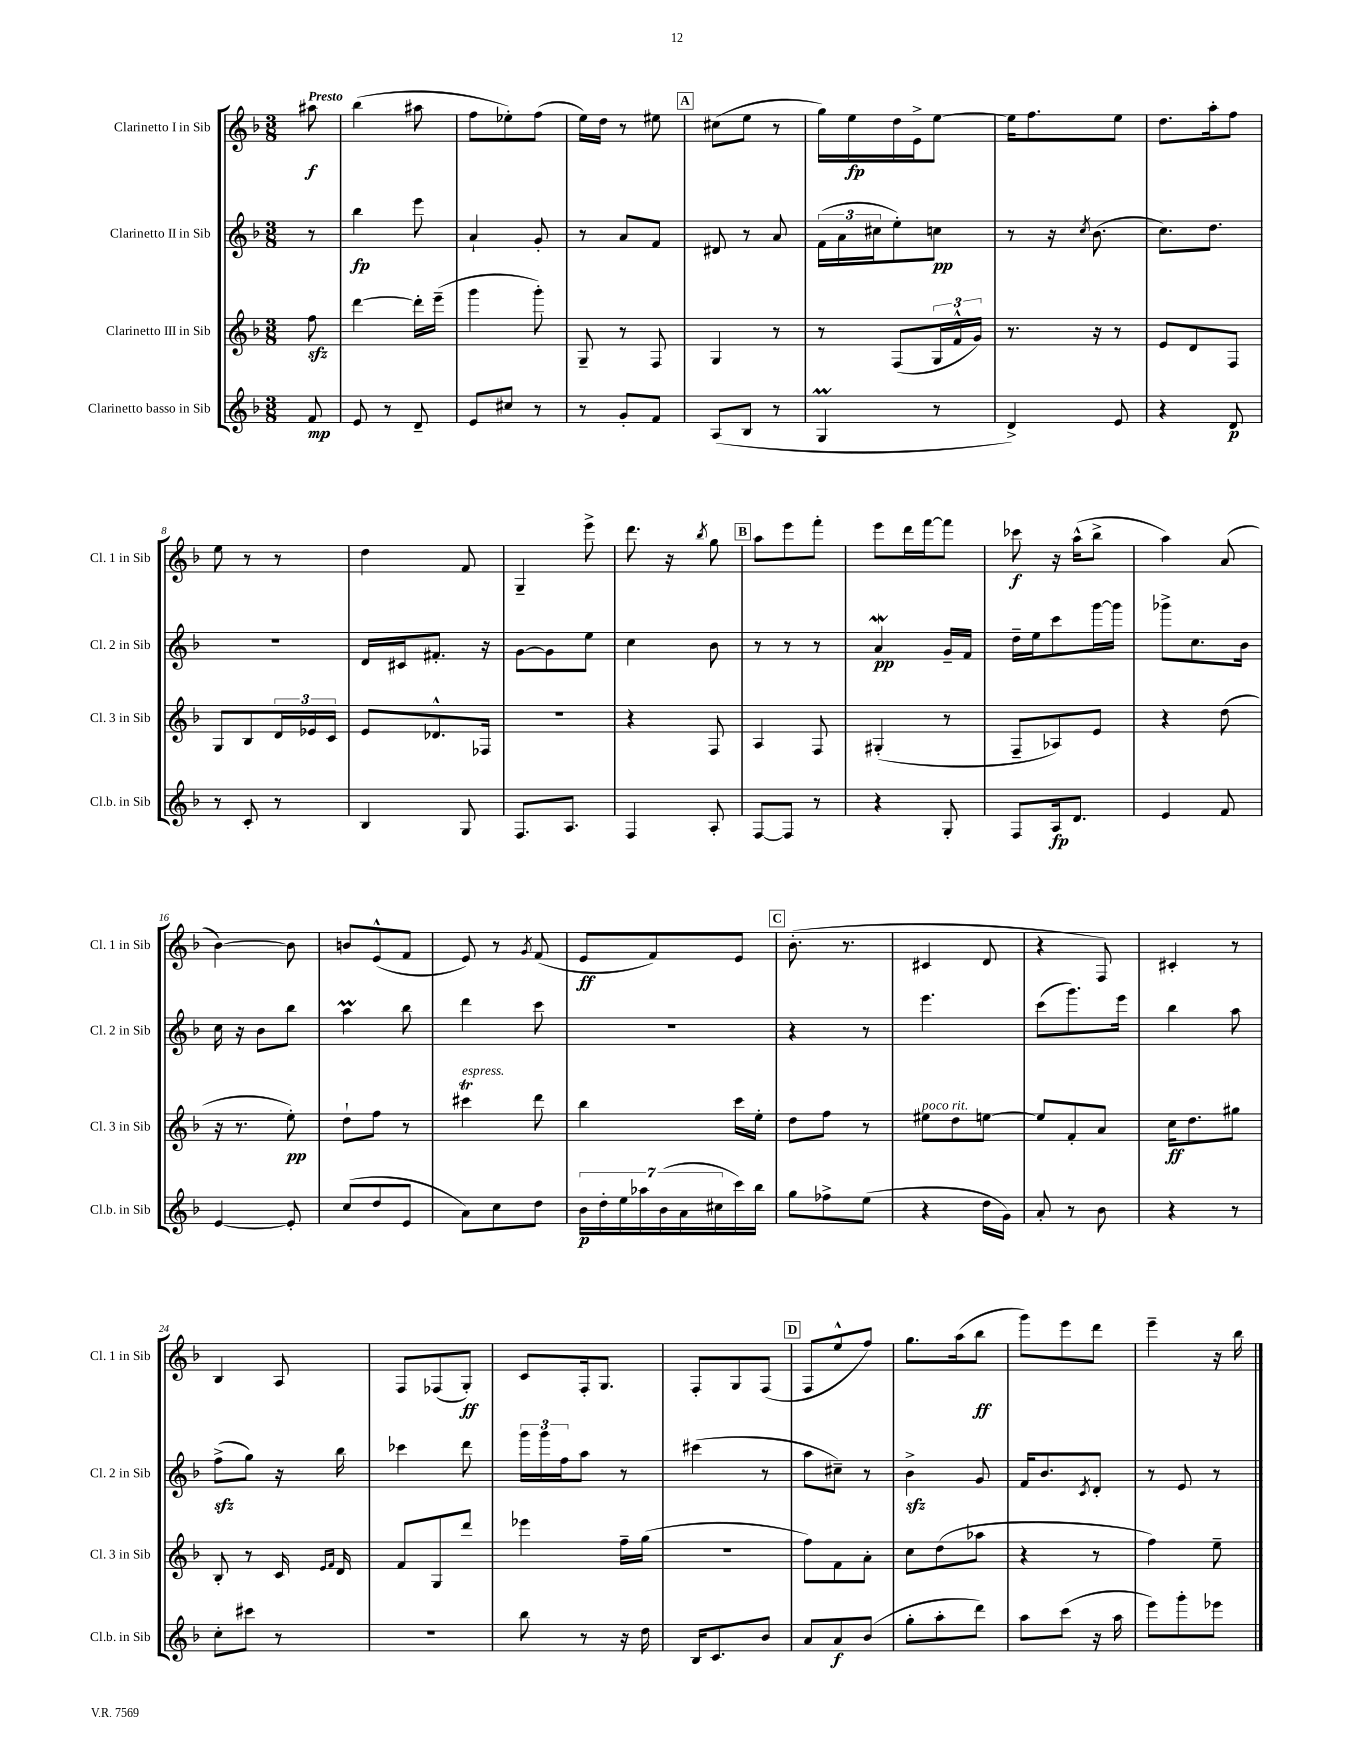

**kern	**dynam	**kern	**dynam	**kern	**dynam	**kern	**dynam
*part4	*part4	*part3	*part3	*part2	*part2	*part1	*part1
*staff4	*staff4	*staff3	*staff3	*staff2	*staff2	*staff1	*staff1
*I"Clarinetto basso in Sib	*	*I"Clarinetto III in Sib	*	*I"Clarinetto II in Sib	*	*I"Clarinetto I in Sib	*
*I'Cl.b. in Sib	*	*I'Cl. 3 in Sib	*	*I'Cl. 2 in Sib	*	*I'Cl. 1 in Sib	*
*clefG2	*	*clefG2	*	*clefG2	*	*clefG2	*
*k[b-]	*	*k[b-]	*	*k[b-]	*	*k[b-]	*
*M3/8	*	*M3/8	*	*M3/8	*	*M3/8	*
=	=	=	=	=	=	=	=
!	!	!	!	!	!	!LO:TX:a:B:t=Presto	!
8f/	mp	8ffzz\	.	8r	.	8aa#X\	f
=1	=1	=1	=1	=1	=1	=1	=1
8e/	.	[4ddd\	.	4bb-\	fp	(4bb-\	.
8r	.	.	.	.	.	.	.
8d~/	.	16ddd'\LL]	.	8eee\	.	8aa#X\	.
.	.	(16eee~\JJ	.	.	.	.	.
=2	=2	=2	=2	=2	=2	=2	=2
8e/L	.	4ggg\	.	4a`/	.	8ff\L	.
8cc#X/J	.	.	.	.	.	8ee-X'\)	.
8r	.	8ggg'\)	.	8g'/	.	(8ff\J	.
=3	=3	=3	=3	=3	=3	=3	=3
8r	.	8G~/	.	8r	.	16ee\LL)	.
.	.	.	.	.	.	16dd\JJ	.
8g'/L	.	8r	.	8a/L	.	8r	.
8f/J	.	8F/	.	8f/J	.	8ee#X\	.
!!LO:REH:place=s1:t=A
=4	=4	=4	=4	=4	=4	=4	=4
(8A/L	.	4G/	.	8d#X/	.	(8cc#X\L	.
8B-/J	.	.	.	8r	.	8ee\J	.
8r	.	8r	.	8a/	.	8r	.
=5	=5	=5	=5	=5	=5	=5	=5
4GM/	.	8r	.	(24f\LL	.	16gg\LL)	.
.	.	.	.	24a\	.	.	.
.	.	.	.	.	.	16ee\	fp
.	.	.	.	24cc#X\J	.	.	.
.	.	(8F/L	.	8ee'\)	.	16dd\	.
.	.	.	.	.	.	16e^\J	.
8r	.	24G/L	.	8ccn\J	pp	[8ee\J	.
.	.	24f^^/	.	.	.	.	.
.	.	24g/JJ)	.	.	.	.	.
=6	=6	=6	=6	=6	=6	=6	=6
4d^/)	.	8.r	.	8r	.	16ee\KL]	.
.	.	.	.	.	.	8.ff\	.
.	.	.	.	16r	.	.	.
.	.	.	.	8qcc/	.	.	.
.	.	16r	.	(8.b-\	.	.	.
8e/	.	8r	.	.	.	8ee\J	.
=7	=7	=7	=7	=7	=7	=7	=7
4r	.	8e/L	.	8.cc\L)	.	8.dd\L	.
.	.	8d/	.	.	.	.	.
.	.	.	.	8.dd\J	.	16aa'\k	.
8d/	p	8F/J	.	.	.	8ff\J	.
!!LO:LB:g=z
=8	=8	=8	=8	=8	=8	=8	=8
8r	.	8G/L	.	4.r	.	8ee\	.
8c'/	.	8B-/	.	.	.	8r	.
8r	.	24d/L	.	.	.	8r	.
.	.	24e-X/	.	.	.	.	.
.	.	24c/JJ	.	.	.	.	.
=9	=9	=9	=9	=9	=9	=9	=9
4B-/	.	8e/L	.	16d/LL	.	4dd\	.
.	.	.	.	16c#X/J	.	.	.
.	.	8.d-X^^/	.	8.f#X'/J	.	.	.
8G/	.	.	.	.	.	8f/	.
.	.	16F-X/Jk	.	16r	.	.	.
=10	=10	=10	=10	=10	=10	=10	=10
8.F/L	.	4.r	.	[8g\L	.	4G~/	.
.	.	.	.	8g\]	.	.	.
8.A/J	.	.	.	.	.	.	.
.	.	.	.	8ee\J	.	8eee^\	.
=11	=11	=11	=11	=11	=11	=11	=11
4F/	.	4r	.	4cc\	.	8.ddd\	.
.	.	.	.	.	.	16r	.
.	.	.	.	.	.	8qbb-/	.
8A'/	.	8F/	.	8b-\	.	8gg\	.
!!LO:REH:place=s1:t=B
=12	=12	=12	=12	=12	=12	=12	=12
[8F/L	.	4A/	.	8r	.	8aa\L	.
8F/J]	.	.	.	8r	.	8eee\	.
8r	.	8F/	.	8r	.	8fff'\J	.
=13	=13	=13	=13	=13	=13	=13	=13
4r	.	(4G#X'/	.	4aW/	pp	8eee\L	.
.	.	.	.	.	.	16ddd\L	.
.	.	.	.	.	.	[16fff\J	.
8G'/	.	8r	.	16g~/LL	.	8fff\J]	.
.	.	.	.	16f/JJ	.	.	.
=14	=14	=14	=14	=14	=14	=14	=14
8F/L	.	8F~/L	.	16dd~\LL	.	8ccc-X\	f
.	.	.	.	16ee\J	.	.	.
16A/k	fp	8A-X/)	.	8ccc\	.	16r	.
8.d/J	.	.	.	.	.	(16aa^^\KL	.
.	.	8e/J	.	[16ggg\L	.	8bb-^\J	.
.	.	.	.	16ggg\JJ]	.	.	.
=15	=15	=15	=15	=15	=15	=15	=15
4e/	.	4r	.	8ggg-X^\L	.	4aa\)	.
.	.	.	.	8.cc\	.	.	.
8f/	.	(8dd\	.	.	.	(8a/	.
.	.	.	.	16b-\Jk	.	.	.
!!LO:LB:g=z
=16	=16	=16	=16	=16	=16	=16	=16
[4e/	.	16r	.	16cc\	.	[4b-\)	.
.	.	8.r	.	16r	.	.	.
.	.	.	.	8b-\L	.	.	.
8e'/]	.	8ee'\)	pp	8bb-\J	.	8b-\]	.
=17	=17	=17	=17	=17	=17	=17	=17
(8cc/L	.	8dd`\L	.	4aam\	.	8bn/L	.
8dd/	.	8ff\J	.	.	.	(8e^^/	.
8e/J	.	8r	.	8bb-\	.	8f/J	.
=18	=18	=18	=18	=18	=18	=18	=18
!	!	!LO:TX:a:i:t=espress.	!	!	!	!	!
8a\L)	.	4ccc#Xt\	.	4ddd\	.	8e/)	.
8cc\	.	.	.	.	.	8r	.
.	.	.	.	.	.	8qg/	.
8dd\J	.	8ddd\	.	8ccc\	.	(8f/	.
=19	=19	=19	=19	=19	=19	=19	=19
28b-\LL	p	4bb-\	.	4.r	.	8e/L	ff
28dd'\	.	.	.	.	.	.	.
28ee\	.	.	.	.	.	.	.
28aa-X\	.	.	.	.	.	.	.
.	.	.	.	.	.	8f/)	.
(28b-\	.	.	.	.	.	.	.
28a\	.	.	.	.	.	.	.
28cc#X\	.	.	.	.	.	.	.
16ccc\)	.	16ccc\LL	.	.	.	8e/J	.
16bb-\JJ	.	16ee'\JJ	.	.	.	.	.
!!LO:REH:place=s1:t=C
=20	=20	=20	=20	=20	=20	=20	=20
8gg\L	.	8dd\L	.	4r	.	(8.b-'\	.
8ff-X^\	.	8ff\J	.	.	.	.	.
.	.	.	.	.	.	8.r	.
(8ee\J	.	8r	.	8r	.	.	.
=21	=21	=21	=21	=21	=21	=21	=21
!	!	!LO:TX:a:i:t=poco rit.	!	!	!	!	!
4r	.	8ee#X\L	.	4.eee\	.	4c#X/	.
.	.	8dd\	.	.	.	.	.
16dd\LL	.	[8een\J	.	.	.	8d/	.
16g\JJ)	.	.	.	.	.	.	.
=22	=22	=22	=22	=22	=22	=22	=22
8a'/	.	8ee/L]	.	(8ccc\L	.	4r	.
8r	.	8f'/	.	8.ggg\)	.	.	.
8b-\	.	8a/J	.	.	.	8F/)	.
.	.	.	.	16eee\Jk	.	.	.
=23	=23	=23	=23	=23	=23	=23	=23
4r	.	16cc\KL	ff	4bb-\	.	4c#X'/	.
.	.	8.dd\	.	.	.	.	.
8r	.	8gg#X\J	.	8aa\	.	8r	.
!!LO:LB:g=z
=24	=24	=24	=24	=24	=24	=24	=24
8cc'\L	.	8B-'/	.	(8ffzz^\L	.	4B-/	.
8ccc#X\J	.	8r	.	8gg\J)	.	.	.
8r	.	16c/	.	16r	.	8A/	.
.	.	16qqe/LL	.	.	.	.	.
.	.	16qqf/JJ	.	.	.	.	.
.	.	16d/	.	16bb-\	.	.	.
=25	=25	=25	=25	=25	=25	=25	=25
4.r	.	8f/L	.	4ccc-X\	.	8F/L	.
.	.	8G/	.	.	.	(8F-X/	.
.	.	8ddd/J	.	8ddd\	.	8G'/J)	ff
=26	=26	=26	=26	=26	=26	=26	=26
8bb-\	.	4eee-X\	.	24ggg\LL	.	8c/L	.
.	.	.	.	24ggg\	.	.	.
.	.	.	.	24ff\J	.	.	.
8r	.	.	.	8aa\J	.	16F'/k	.
.	.	.	.	.	.	8.G/J	.
16r	.	16ff~\LL	.	8r	.	.	.
16dd\	.	(16gg\JJ	.	.	.	.	.
=27	=27	=27	=27	=27	=27	=27	=27
16B-/KL	.	4.r	.	(4ccc#X\	.	8F'/L	.
8.c/	.	.	.	.	.	.	.
.	.	.	.	.	.	8G/	.
8b-/J	.	.	.	8r	.	(8F/J	.
!!LO:REH:place=s1:t=D
=28	=28	=28	=28	=28	=28	=28	=28
8a/L	.	8ff\L)	.	8aa\L	.	8F/L	.
8a/	f	8f\	.	8cc#X~\J)	.	8ee^^/	.
(8b-/J	.	8a'\J	.	8r	.	8ff/J)	.
=29	=29	=29	=29	=29	=29	=29	=29
8gg'\L	.	8cc\L	.	4b-zz^\	.	8.gg\L	.
8aa'\	.	(8dd\	.	.	.	.	.
.	.	.	.	.	.	(16aa\k	.
8ddd\J)	.	8aa-X\J	.	8g/	.	8bb-\J	ff
=30	=30	=30	=30	=30	=30	=30	=30
8aa\L	.	4r	.	16f/KL	.	8ggg\L)	.
.	.	.	.	8.b-/	.	.	.
(8ccc\J	.	.	.	.	.	8eee\	.
.	.	.	.	8qc/	.	.	.
16r	.	8r	.	8d'/J	.	8ddd\J	.
16aa\	.	.	.	.	.	.	.
=31	=31	=31	=31	=31	=31	=31	=31
8eee\L)	.	4ff\)	.	8r	.	4eee~\	.
8ggg'\	.	.	.	8e/	.	.	.
8eee-X\J	.	8ee~\	.	8r	.	16r	.
.	.	.	.	.	.	16bb-\	.
==	==	==	==	==	==	==	==
*-	*-	*-	*-	*-	*-	*-	*-
